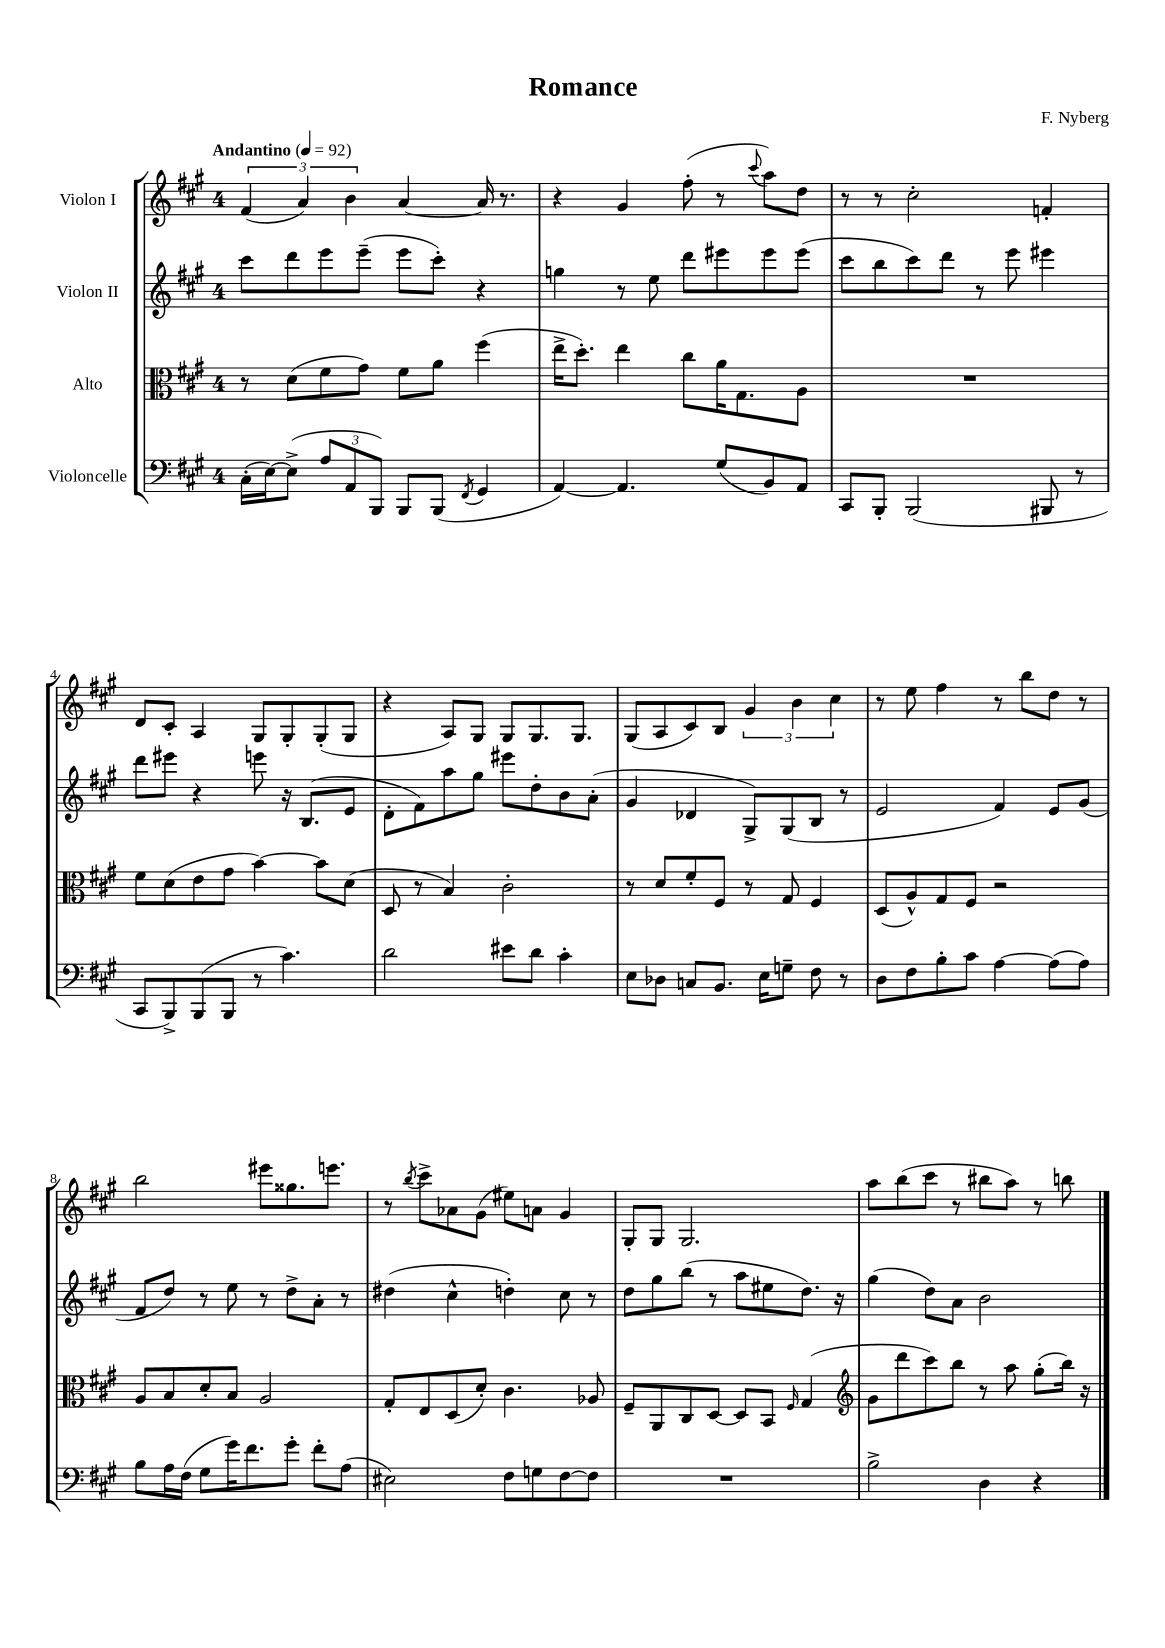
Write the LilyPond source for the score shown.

\header { title = "Romance" composer = "F. Nyberg" }
<<
\new StaffGroup <<
\new Staff = "s0" \with { instrumentName = "Violon I" } {
    \clef treble \key a \major \once \override Staff.TimeSignature.style = #'single-digit \time 4/4 \tempo "Andantino" 4 = 92
    \tuplet 3/2 { fis'4( a'4) b'4 } a'4~ a'16 r8. |
    r4 gis'4 fis''8-.( r8 \appoggiatura { cis'''8 } a''8) d''8 |
    r8 r8 cis''2-. f'4-. |
    d'8 cis'8-. a4 gis8 gis8-. gis8-.( gis8 |
    r4 a8) gis8 gis8 gis8. gis8. |
    gis8( a8 cis'8) b8 \tuplet 3/2 { gis'4 b'4 cis''4 } |
    r8 e''8 fis''4 r8 b''8 d''8 r8 |
    b''2 eis'''8 gisis''8. e'''8. |
    r8 \acciaccatura { b''8 } cis'''8-> aes'8 gis'8( eis''8) a'8 gis'4 |
    gis8-. gis8 gis2. |
    a''8 b''8( cis'''8 r8 bis''8 a''8) r8 b''8 \bar "|." |
}
\new Staff = "s1" \with { instrumentName = "Violon II" } {
    \clef treble \key a \major \once \override Staff.TimeSignature.style = #'single-digit \time 4/4
    cis'''8 d'''8 e'''8 e'''8--( e'''8 cis'''8-.) r4 |
    g''4 r8 e''8 d'''8 eis'''8 eis'''8 eis'''8( |
    cis'''8 b''8 cis'''8) d'''8 r8 e'''8 eis'''4 |
    d'''8 eis'''8 r4 e'''8 r16 b8.( e'8 |
    d'8-. fis'8) a''8 gis''8 eis'''8 d''8-. b'8 a'8-.( |
    gis'4 des'4 gis8->) gis8( b8 r8 |
    e'2 fis'4) e'8 gis'8( |
    fis'8 d''8) r8 e''8 r8 d''8-> a'8-. r8 |
    dis''4( cis''4-^ d''4-.) cis''8 r8 |
    d''8 gis''8 b''8( r8 a''8 eis''8 d''8.) r16 |
    gis''4( d''8) a'8 b'2 \bar "|." |
}
\new Staff = "s2" \with { instrumentName = "Alto" } {
    \clef alto \key a \major \once \override Staff.TimeSignature.style = #'single-digit \time 4/4
    r8 d'8( fis'8 gis'8) fis'8 a'8 fis''4( |
    e''16-> d''8.-.) e''4 cis''8 a'16 gis8. a8 |
    R1 |
    fis'8 d'8( e'8 gis'8 b'4~) b'8 d'8( |
    d8 r8 b4) cis'2-. |
    r8 d'8 fis'8-. fis8 r8 gis8 fis4 |
    d8( a8-^) gis8 fis8 r2 |
    a8 b8 d'8-. b8 a2 |
    gis8-. e8 d8( d'8-.) cis'4. aes8 |
    fis8-- a,8 cis8 d8~ d8 b,8 \grace { fis16 } gis4( |
    \clef treble gis'8 d'''8 cis'''8) b''8 r8 a''8 gis''8-.( b''16) r16 \bar "|." |
}
\new Staff = "s3" \with { instrumentName = "Violoncelle" } {
    \clef bass \key a \major \once \override Staff.TimeSignature.style = #'single-digit \time 4/4
    cis16-.( e16~) e8->( \tuplet 3/2 { a8 a,8 b,,8) } b,,8 b,,8( \acciaccatura { fis,8 } gis,4 |
    a,4~) a,4. gis8( b,8) a,8 |
    cis,8 b,,8-. b,,2( bis,,8 r8 |
    cis,8 b,,8->) b,,8( b,,8 r8 cis'4.) |
    d'2 eis'8 d'8 cis'4-. |
    e8 des8 c8 b,8. e16 g8-- fis8 r8 |
    d8 fis8 b8-. cis'8 a4~ a8( a8) |
    b8 a16 fis16( gis8 gis'16) fis'8. gis'8-. fis'8-. a8( |
    eis2) fis8 g8 fis8~ fis8 |
    R1 |
    b2-> d4 r4 \bar "|." |
}
>>
>>
